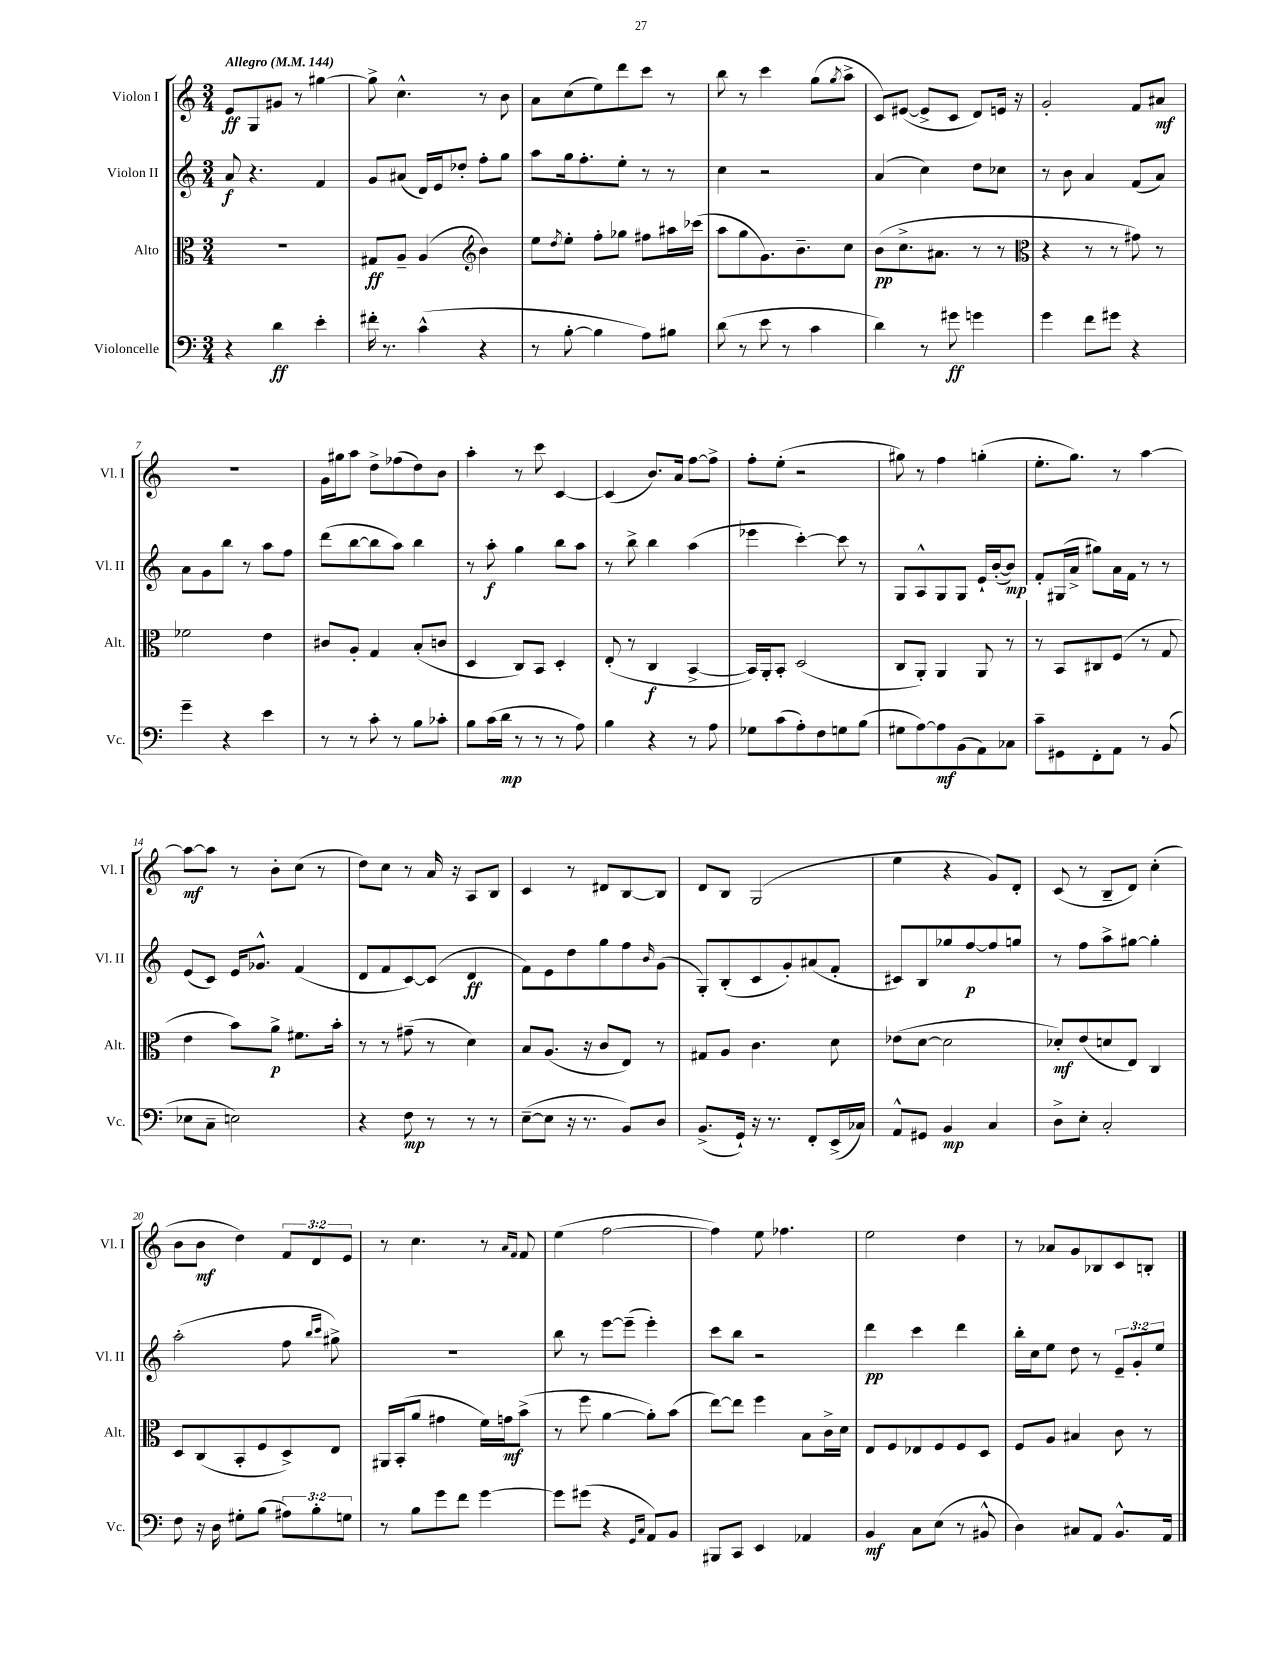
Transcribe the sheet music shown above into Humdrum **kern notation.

**kern	**kern	**kern	**kern
*staff4	*staff3	*staff2	*staff1
*clefF4	*clefC3	*clefG2	*clefG2
*k[]	*k[]	*k[]	*k[]
*M3/4	*M3/4	*M3/4	*M3/4
*MM144	*MM144	*MM144	*MM144
4r	2.r	8a	8e
.	.	4.r	8G
4d	.	.	8g#
.	.	.	8r
4e'	.	4f	[4gg#
=	=	=	=
16f#'	8G#	8g	8gg#^]
8.r	.	.	.
.	8A~	(8a#	4.cc^^
(4c^^	(4A	16d)	.
.	.	16e	.
.	.	8dd-'	.
*	*clefG2	*	*
4r	4b)	8ff'	8r
.	.	8gg	8b
=	=	=	=
8r	8ee	8aa	8a
.	8qdd	.	.
[8B'	8ee'	16gg	(8cc
.	.	8.ff'	.
4B]	8ff'	.	8ee)
.	8gg-	8ee'	8ddd
8A)	8ff#	8r	8ccc
8B#	16aa#	8r	8r
.	(16ccc-	.	.
=	=	=	=
(8d	8aa	4cc	8bb
8r	8gg	.	8r
8e	8.g)	2r	4ccc
8r	.	.	.
.	8.b~	.	.
4c	.	.	(8gg
.	.	.	8qgg
.	8cc	.	8aa^
=	=	=	=
4d)	(8b	(4a	8c)
.	8.cc^	.	([8e#
8r	.	4cc)	8e#^]
.	8.a#	.	.
8g#	.	.	8c
4g	8r	8dd	8d)
.	8r	8cc-	16e
.	.	.	16r
=	=	=	=
*	*clefC3	*	*
4g	4r	8r	2g'
.	.	8b	.
8f	8r	4a	.
8g#	8r	.	.
4r	8g#)	(8f	8f
.	8r	8a)	8a#
=	=	=	=
4g~	2f-	8a	2.r
.	.	8g	.
4r	.	8bb	.
.	.	8r	.
4e	4e	8aa	.
.	.	8ff	.
=	=	=	=
8r	8c#	(8ddd	16g
.	.	.	16gg#
8r	8A'	[8bb	8aa
8c'	4G	8bb]	8dd^
8r	.	8aa)	(8ff-
8B	(8B'	4bb	8dd)
8c-'	8c	.	8b
=	=	=	=
8B	4D	8r	4aa'
(16c	.	8aa'	.
16d	.	.	.
8r	8C)	4gg	8r
8r	8BB	.	8ccc
8r	4D'	8bb	[4c
8A)	.	8aa	.
=	=	=	=
4B	(8E'	8r	(4c]
.	8r	8bb^	.
4r	4C	4bb	8.b)
.	.	.	16a
8r	[4BB^	(4aa	[8ff
8A	.	.	8ff^]
=	=	=	=
8G-	16BB])	4eee-	8ff'
.	16AA'	.	.
(8c	8BB'	.	(8ee'
8A')	(2D	[4ccc')	2r
8F	.	.	.
8G	.	8ccc]	.
(8B	.	8r	.
=	=	=	=
8G#	8C	8G	8gg#)
[8A)	8AA')	8A^^	8r
8A]	4AA	8G	4ff
(8BB	.	8G	.
8AA)	8AA	16e`	(4gg'
.	.	([16b'	.
8C-	8r	8b])	.
=	=	=	=
8c~	8r	8f'	8.ee'
8GG#	8BB	(16G#	.
.	.	16a^	8.gg)
8FF'	8C#	8gg#)	.
8AA	(8F	16a	8r
.	.	16f	.
8r	8r	8r	[4aa
(8BB	8G	8r	.
=	=	=	=
8E-	4e	(8e	8aa_
8C~	.	8c)	8aa]
2E)	8b)	16e	8r
.	.	8.g-^^	.
.	8a^	.	8b'
.	8.f#	(4f	(8cc
.	.	.	8r
.	16b'	.	.
=	=	=	=
4r	8r	8d	8dd)
.	8r	8f	8cc
8F	(8g#~	[8c)	8r
8r	8r	(8c]	16a
.	.	.	16r
8r	4d)	4d	8A
8r	.	.	8B
=	=	=	=
([8E~	8B	8f)	4c
8E]	(8.A	8e	.
16r	.	8dd	8r
8.r	16r	.	.
.	8c	8gg	8d#
8BB)	8E)	8ff	[8B
.	.	16qqb	.
8D	8r	(8g	8B]
=	=	=	=
(8.BB^	8G#	8G')	8d
.	8A	(8B'	8B
16GG`)	.	.	.
16r	4.c	8c	(2G
8.r	.	.	.
.	.	8g')	.
8FF'	.	(8a#	.
(16EE^	8d	8f'	.
16C-)	.	.	.
=	=	=	=
8AA^^	(8e-	8c#)	4ee
8GG#	[8d	8B	.
4BB	2d]	8gg-	4r
.	.	[8ff	.
4C	.	8ff]	8g)
.	.	8gg	8d'
=	=	=	=
8D^	8d-')	8r	(8c
8E'	(8e	8ff	8r
2C'	8d	8aa^	8B~
.	8E)	[8gg#	8d)
.	4C	4gg#']	(4cc'
=	=	=	=
8F	8D	(2aa'	8b
16r	(8C	.	8b
16D	.	.	.
8G#'	8BB'	.	4dd)
(8B	8F	.	.
12A#)	8D^)	8ff	12f
12B'	.	.	12d
.	.	16qqbb	.
.	.	16qqccc	.
.	8E	8gg#^)	.
12G	.	.	12e
=	=	=	=
8r	16AA#	2.r	8r
.	(16BB'	.	.
8B	8a	.	4.cc
8g	4g#	.	.
8f	.	.	.
[4g	16f)	.	8r
.	16g	.	.
.	.	.	16qqa
.	.	.	16qqf
.	(8b^	.	8f
=	=	=	=
8g]	8r	8bb	(4ee
(8g#	8ff	8r	.
4r	[4a	[8eee	[2ff
.	.	(8eee~]	.
16qqGG	.	.	.
16qqC	.	.	.
8AA)	8a'])	4eee')	.
8BB	(8b	.	.
=	=	=	=
8BBB#	[8ee)	8ccc	4ff])
8CC	8ee]	8bb	.
4EE	4ff	2r	8ee
.	.	.	4.ff-
4AA-	8B	.	.
.	16c^	.	.
.	16d	.	.
=	=	=	=
4BB	8E	4ddd	2ee
.	8F	.	.
8C	8E-	4ccc	.
(8E	8F	.	.
8r	8F	4ddd	4dd
8BB#^^	8D	.	.
=	=	=	=
4D)	8F	16bb'	8r
.	.	16cc	.
.	8A	8ee	8a-
8C#	4B#	8dd	8g
8AA	.	8r	8B-
8.BB^^	8c	12e~	8c
.	.	12g'	.
.	8r	.	8B'
.	.	12ee	.
16AA	.	.	.
==	==	==	==
*-	*-	*-	*-
